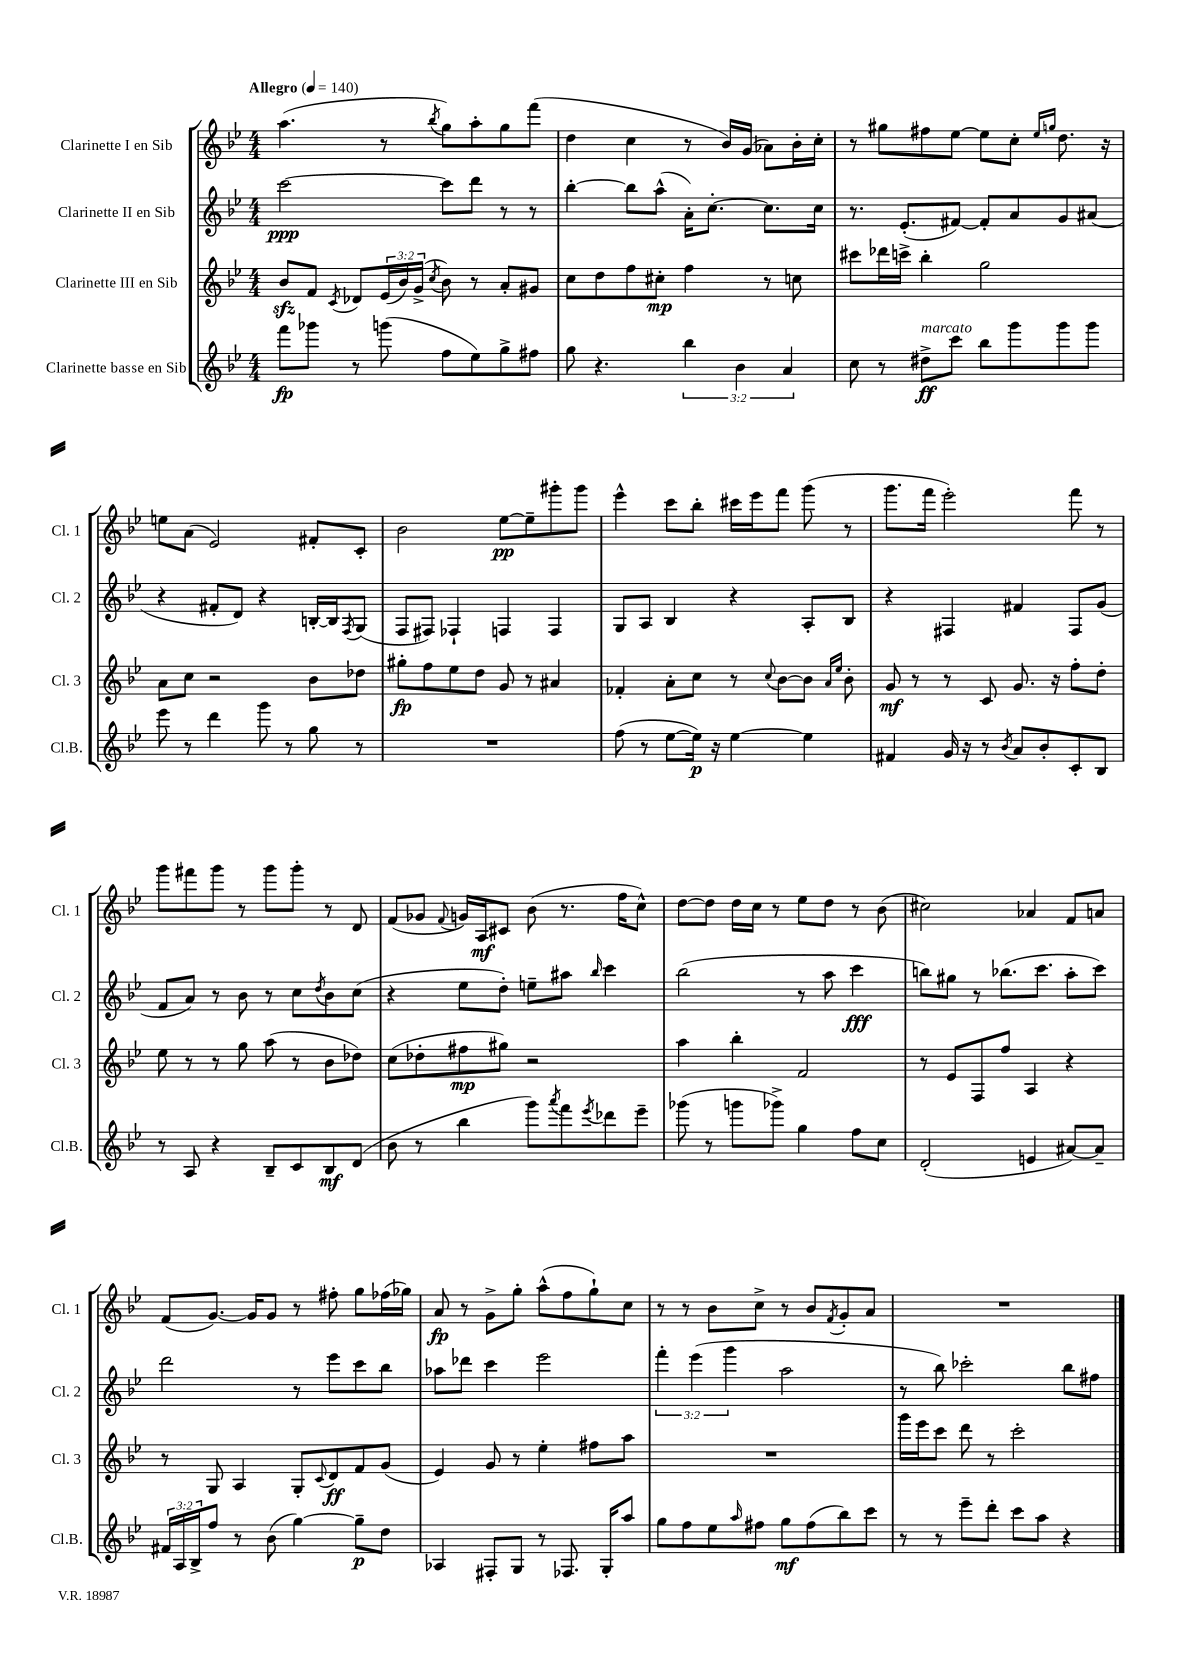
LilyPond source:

<<
\new StaffGroup <<
\new Staff = "s0" \with { instrumentName = "Clarinette I en Sib" shortInstrumentName = "Cl. 1" } {
    \clef treble \key bes \major \numericTimeSignature \time 4/4 \tempo "Allegro" 4 = 140
    a''4.( r8 \acciaccatura { bes''8 } g''8) a''8-. g''8 f'''8( |
    d''4 c''4 r8 bes'16) g'16( aes'8) bes'16-. c''16-. |
    r8 gis''8 fis''8 ees''8~ ees''8 c''8-. \grace { ees''16 g''16 } d''8. r16 |
    e''8 a'8( ees'2) fis'8-. c'8-. |
    bes'2 ees''8~\pp ees''8-- gis'''8-. gis'''8 |
    ees'''4-^ c'''8 bes''8-. cis'''16 ees'''16 f'''8 g'''8( r8 |
    g'''8. f'''16 ees'''2-.) f'''8 r8 |
    g'''8 fis'''8 g'''8 r8 g'''8 g'''8-. r8 d'8 |
    f'8( ges'8 \appoggiatura { f'8 } g'16) a16\mf cis'8 bes'8( r8. f''16 c''8-^) |
    d''8~ d''8 d''16 c''16 r8 ees''8 d''8 r8 bes'8( |
    cis''2) aes'4 f'8 a'8 |
    f'8( g'8.~) g'16 g'8 r8 fis''8-. g''8 fes''16( ges''16) |
    a'8\fp r8 g'8-> g''8-. a''8-^( f''8 g''8-!) c''8 |
    r8 r8 bes'8 c''8-> r8 bes'8 \acciaccatura { f'8 } g'8-. a'8 |
    R1 \bar "|." |
}
\new Staff = "s1" \with { instrumentName = "Clarinette II en Sib" shortInstrumentName = "Cl. 2" } {
    \clef treble \key bes \major \numericTimeSignature \time 4/4 \override Staff.TupletNumber.text = #tuplet-number::calc-fraction-text
    c'''2~\ppp c'''8 d'''8 r8 r8 |
    bes''4~-. bes''8 a''8-^( a'16-.) c''8.~-. c''8. c''16 |
    r8. ees'8.-.( fis'8~) fis'8-. a'8 g'8 ais'8( |
    r4 fis'8-. d'8) r4 b16~-. b16 \acciaccatura { f8 } g8( |
    f8 fis8) fes4-! f4 f4 |
    g8 a8 bes4 r4 a8-. bes8 |
    r4 fis4 fis'4 fis8 g'8( |
    f'8 a'8) r8 bes'8 r8 c''8 \acciaccatura { d''8 } bes'8 c''8( |
    r4 ees''8 d''8-.) e''8-- ais''8 \grace { bes''16 } c'''4 |
    bes''2( r8 a''8 c'''4\fff |
    b''8) gis''8 r8 bes''8.( c'''8. a''8-. c'''8) |
    d'''2 r8 ees'''8 c'''8 bes''8 |
    aes''8 des'''8 c'''4 ees'''2 |
    \tuplet 3/2 { f'''4-. ees'''4( g'''4 } a''2 |
    r8 bes''8) ces'''2-. bes''8 fis''8 \bar "|." |
}
\new Staff = "s2" \with { instrumentName = "Clarinette III en Sib" shortInstrumentName = "Cl. 3" } {
    \clef treble \key bes \major \numericTimeSignature \time 4/4 \override Staff.TupletNumber.text = #tuplet-number::calc-fraction-text
    bes'8\sfz f'8 \acciaccatura { c'8 } des'8 \tuplet 3/2 { ees'16( bes'16) g'16->( } \acciaccatura { c''8 } bes'8) r8 a'8-. gis'8 |
    c''8 d''8 f''8 cis''8-.\mp f''4 r8 c''8 |
    cis'''8 des'''16 c'''16-> bes''4-. g''2 |
    a'8 c''8 r2 bes'8 des''8 |
    gis''8-.\fp f''8 ees''8 d''8 g'8 r8 ais'4 |
    fes'4-. a'8-. c''8 r8 \appoggiatura { c''8 } bes'8~ bes'8 \grace { a'16 ees''16 } bes'8-. |
    g'8\mf r8 r8 c'8 g'8. r16 f''8-. d''8-. |
    ees''8 r8 r8 g''8 a''8( r8 bes'8 des''8) |
    c''8( des''8-. fis''8\mp gis''8) r2 |
    a''4 bes''4-. f'2 |
    r8 ees'8 f8 f''8 a4 r4 |
    r8 g8 a4 g8-. \appoggiatura { c'8 } d'8\ff f'8 g'8( |
    ees'4) g'8 r8 ees''4-. fis''8 a''8 |
    R1 |
    g'''16 ees'''16 c'''8 d'''8 r8 c'''2-. \bar "|." |
}
\new Staff = "s3" \with { instrumentName = "Clarinette basse en Sib" shortInstrumentName = "Cl.B." } {
    \clef treble \key bes \major \numericTimeSignature \time 4/4 \override Staff.TupletNumber.text = #tuplet-number::calc-fraction-text
    f'''8\fp ges'''8 r8 g'''8( f''8 ees''8) g''8-> fis''8 |
    g''8 r4. \tuplet 3/2 { bes''4 bes'4 a'4 } |
    c''8 r8 dis''8->\ff^\markup { \italic "marcato" } c'''8 bes''8 g'''8 g'''8 g'''8 |
    ees'''8 r8 d'''4 g'''8 r8 g''8 r8 |
    R1 |
    f''8( r8 ees''8~ ees''16\p) r16 ees''4~ ees''4 |
    fis'4 g'16 r16 r8 \acciaccatura { bes'8 } a'8 bes'8-. c'8-. bes8 |
    r8 a8 r4 bes8-- c'8 bes8\mf d'8( |
    bes'8 r8 bes''4 g'''8) \acciaccatura { a'''8 } f'''8 \acciaccatura { ees'''8 } des'''8 ees'''8-- |
    ges'''8( r8 g'''8 ges'''8->) g''4 f''8 c''8 |
    d'2-.( e'4 ais'8~) ais'8-- |
    \tuplet 3/2 { fis'16 a16 bes16-> } f''8 r8 bes'8( g''4~) g''8--\p d''8 |
    aes4 fis8-. g8 r8 fes8. g16-. a''8 |
    g''8 f''8 ees''8 \grace { a''16 } fis''8 g''8\mf fis''8( bes''8) c'''8 |
    r8 r8 ees'''8-- d'''8-. c'''8 a''8 r4 \bar "|." |
}
>>
>>
\layout { \context { \Score \remove "Bar_number_engraver" } }
